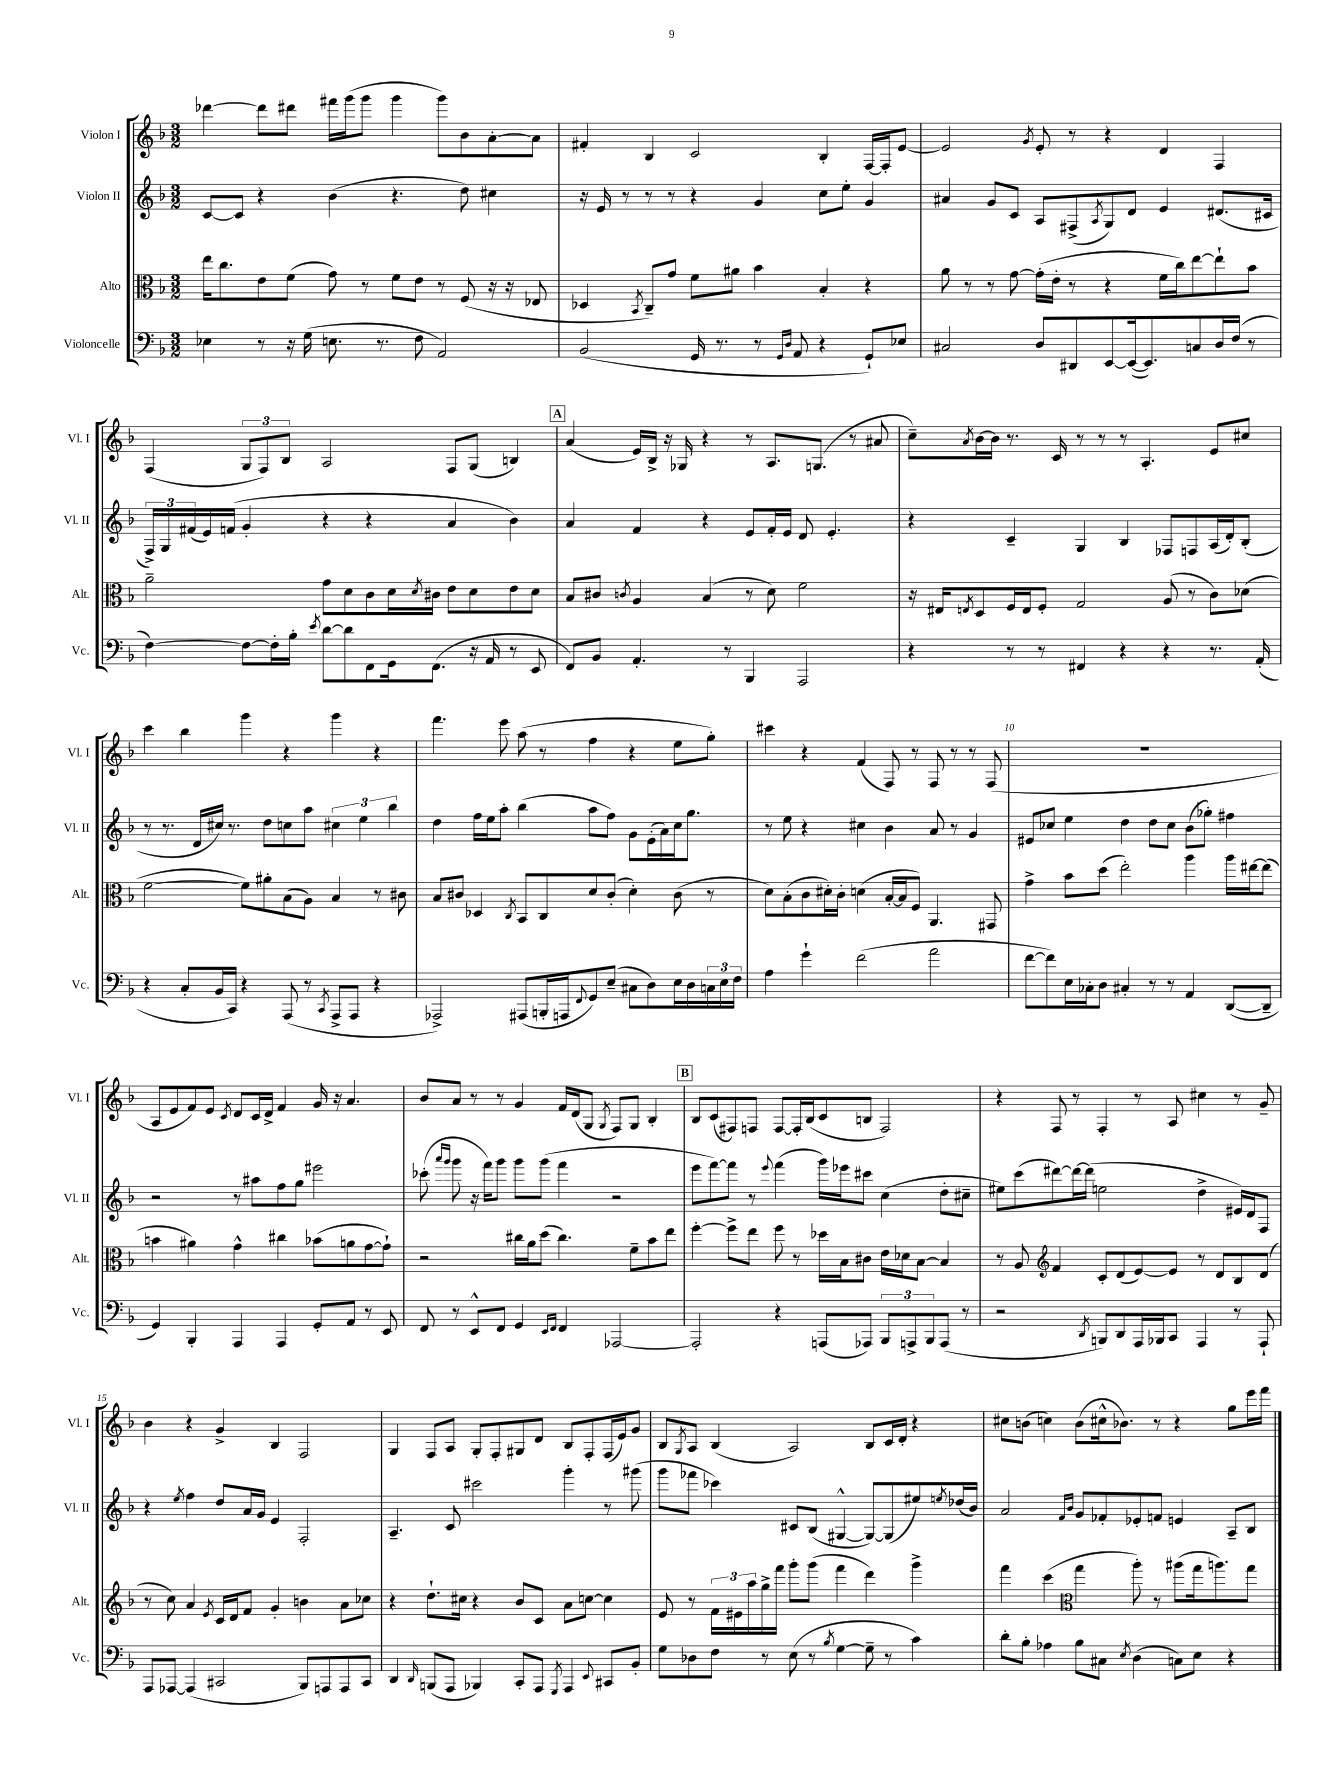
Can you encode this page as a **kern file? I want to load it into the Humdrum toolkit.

**kern	**kern	**kern	**kern
*staff4	*staff3	*staff2	*staff1
*clefF4	*clefC3	*clefG2	*clefG2
*k[b-]	*k[b-]	*k[b-]	*k[b-]
*M3/2	*M3/2	*M3/2	*M3/2
4E-	16ee	[8c	[4ddd-
.	8.cc	.	.
.	.	8c]	.
8r	8e	4r	8ddd-]
16r	(8f	.	8ddd#
(16G	.	.	.
8.E	8g)	(4b-	16fff#
.	.	.	(16ggg
.	8r	.	8ggg
8.r	.	.	.
.	8f	4.r	4ggg
8F	8e	.	.
2AA)	8r	.	8ggg)
.	(8F	8dd)	8b-
.	16r	4cc#	[8a'
.	16r	.	.
.	8E-	.	8a]
=	=	=	=
(2BB-	4D-	16r	4f#'
.	.	16e	.
.	.	8r	.
.	8qBB-	.	.
.	8C~)	8r	4B-
.	8g	8r	.
16GG	8f	4r	2c
8.r	.	.	.
.	8a#	.	.
8r	4b-	4g	.
16qqGG	.	.	.
16qqD	.	.	.
8AA	.	.	.
4r	4B-'	8cc	4B-'
.	.	8ee'	.
8GG`)	4r	4g	[16F
.	.	.	16F']
8E-	.	.	[8e
=	=	=	=
2C#	8a	4a#	2e]
.	8r	.	.
.	8r	8g	.
.	[8g	8c	.
.	.	.	8qg
8D	(16g']	8A	8e'
.	16e'	.	.
8DD#	8r	(8F#^	8r
.	.	8qA	.
[8EE	4r	8G)	4r
(16EE_	.	8d	.
8.EE])	.	.	.
.	16f	4e	4d
.	16cc)	.	.
8C	[8ee	.	.
16D	8ee`]	(8.d#	4F
(16F	.	.	.
8r	8b-	.	.
.	.	16c#	.
=	=	=	=
[4F)	2a~	24F^)	(4F
.	.	24G	.
.	.	(24f#	.
.	.	16e)	.
.	.	(16f	.
8F_	.	4g'	12G
.	.	.	12F)
16F']	.	.	.
.	.	.	12B-
16B-'	.	.	.
8qe	.	.	.
[8d	8g	4r	2A
8d]	8d	.	.
8FF	8c	4r	.
16GG	16d	.	.
.	8qd	.	.
(8.FF	16c#	.	.
.	8e	4a	8F
16r	8d	.	(8G
16AA	.	.	.
8r	8e	4b-)	4B)
8EE	8d	.	.
=	=	=	=
8FF)	8B-	4a	(4a
8BB-	8c#	.	.
.	8qc	.	.
4.AA'	4A	4f	16e)
.	.	.	16B-^
.	.	.	16r
.	.	.	16G-
.	(4B-	4r	4r
8r	.	.	.
4BBB-	8r	8e	8r
.	8d)	16f'	8.A
.	.	16e	.
2AAA	2f	8d	.
.	.	.	(8.G
.	.	4.e'	.
.	.	.	8r
.	.	.	8a#
=	=	=	=
4r	16r	4r	8cc~)
.	16E#	.	.
.	8qE	.	8qa
.	8D	.	[16b-
.	.	.	16b-]
8r	16F	4c~	8.r
.	16E	.	.
8r	8F'	.	.
.	.	.	16c
4FF#	2G	4G	8r
.	.	.	8r
4r	.	4B-	8r
.	.	.	4.A'
4r	(8A	8F-	.
.	8r	8F	.
8.r	8c)	(16A	8e
.	.	16d')	.
.	(8d-	(8B-'	8cc#
(16AA'	.	.	.
=	=	=	=
4r	[2f	8r	4ccc
.	.	8.r	.
8C'	.	.	4bb-
.	.	16d	.
16BB-	.	16cc#)	.
16CC)	.	8.r	.
4r	8f])	.	4ggg
.	8a#'	8dd	.
(8AAA	(8B-	8cc	4r
8r	8A)	8aa	.
8qCC	.	.	.
8AAA^	4B-	6cc#	4ggg
8AAA	.	.	.
.	.	6ee	.
4r	8r	.	4r
.	.	6bb-	.
.	8c#	.	.
=	=	=	=
2AAA-^)	8B-	4dd	4.fff
.	8c#	.	.
.	4D-	16ff	.
.	.	16ee	.
.	.	8aa'	8eee
.	8qC	.	.
(8AAA#	8BB-	(4bb-	(8aa
16BBB'	8C	.	8r
16AAA	.	.	.
8qqFF	.	.	.
8GG)	8d	8aa	4ff
(8E~	(8c#'	8ff)	.
8C#	4d')	8g	4r
8D)	.	(16e'	.
.	.	16a)	.
16E	(8c#	16cc	8ee
16D	.	8.gg	.
24C	8r	.	8gg')
24E	.	.	.
24F	.	.	.
=	=	=	=
4A	8d)	8r	4ccc#
.	(8B-'	8ee	.
4g`	8c	4r	4r
.	16d#')	.	.
.	16c'	.	.
(2f	(4d	4cc#	(4f
.	[16B-'	4b-	8F)
.	16B-]	.	.
.	8F)	.	8r
2a	4.AA	8a	8F
.	.	8r	8r
.	.	4g	8r
.	8GG#	.	(8F
=	=	=	=
[8f	4g^	8e#	1.r
8f])	.	8cc-	.
16E	8b-	4ee	.
16C-'	.	.	.
8D	(8dd	.	.
4C#'	2ee')	4dd	.
8r	.	8dd	.
8r	.	8cc-	.
4AA	4aa	(8b-	.
.	.	8gg-')	.
([8DD	16aa	4ff#	.
.	[16ee#	.	.
8DD~]	(8ee#]	.	.
=	=	=	=
4GG)	4b	2r	8A
.	.	.	8e
4BBB-'	4a#)	.	8f)
.	.	.	8e
.	.	.	8qc
4AAA	4g^^	8r	8d
.	.	8aa#	16c
.	.	.	16d^
4AAA	4cc#	8ff	4f
.	.	8gg	.
8GG'	(8b-	2eee#	16g
.	.	.	16r
8AA	8a	.	4.a
8r	[8g	.	.
8EE	8g`])	.	.
=	=	=	=
8FF	2r	(8ccc-'	8b-
.	.	16qqaaa	.
.	.	16qqggg	.
8r	.	8ggg	8a
8EE^^	.	16r	8r
.	.	16fff)	.
8FF	.	8ggg	8r
4GG	16cc#	8ggg	4g
.	16a	.	.
.	(8dd	(8ggg	.
16qqEE	.	.	.
16qqFF	.	.	.
4FF	4.cc#)	4fff	16f
.	.	.	(16d
.	.	.	8G
.	.	.	8qG
[2AAA-	.	2r	8F)
.	8f~	.	8G
.	8b-	.	4B-'
.	8ee	.	.
=	=	=	=
2AAA-']	[4ff'	8eee	8B-
.	.	[8fff)	(8c
.	8ff^]	8fff]	8F#)
.	8ee	8r	8F
.	.	8qqeee	.
4r	8ff	(4fff	[8F
.	8r	.	16F']
.	.	.	(16B-
(8AAA	16dd-	16ggg)	8c
.	16B-	16eee-	.
8AAA-)	8c#	8ccc#	8B
12BBB-	16e	(4cc	2F)
.	16d-	.	.
12AAA^	.	.	.
.	[8B-	.	.
12BBB-	.	.	.
(8AAA	4B-]	8dd'	.
8r	.	8cc#~	.
=	=	=	=
2r	8r	8ee#)	4r
.	8A	(8ccc	.
*	*clefG2	*	*
.	4f	[8ddd#)	8F
.	.	16ddd#_	8r
.	.	(16ddd#]	.
8qDD	.	.	.
8BBB)	8c'	2ee	4F'
8DD	(8d	.	.
16AAA	[8e)	.	8r
16BBB-	.	.	.
8CC	8e]	.	8A
4AAA	8r	4dd^	4cc#
.	8d	.	.
8r	8B-	16e#)	8r
.	.	16d	.
8AAA`	(8d	8F	8g~
=	=	=	=
8AAA	8r	4r	4b-
[8AAA-	8cc)	.	.
.	.	8qee	.
(4AAA-]	4a	4ff	4r
.	8qe	.	.
2CC#	16c	8dd	4g^
.	16d	.	.
.	8f	16a	.
.	.	16g	.
.	4g'	4e	4B-
8BBB-)	4b	2F'	2F
8AAA	.	.	.
8AAA	8a	.	.
8CC#	8cc-	.	.
=	=	=	=
4DD	4r	4.A~	4G
16qqDD	.	.	.
(8BBB	8.dd`	.	8F
8AAA	.	8c	8A
.	16cc#	.	.
4BBB-)	4r	2ccc#	8G'
.	.	.	8F'
8CC'	8b-	.	8G#
8AAA	8c	.	8d
8qGGG	.	.	.
4AAA	8a	4ggg'	8B-
.	[8cc	.	8F'
8qqEE	.	.	.
8CC#	4cc]	8r	(16F
.	.	.	16e)
8BB-'	.	(8ggg#	8g
=	=	=	=
8G	8e	8ggg	8B-
.	.	.	8qG
8D-	8r	8fff-	8A
8F	24f	4ccc-)	(4B-
.	24e#	.	.
.	24aa	.	.
8r	16gg^	.	.
.	16fff	.	.
(8E	8ggg'	8c#	2A)
8r	(8ggg	(8B-	.
8qB-	.	.	.
[4G	4fff	[4G#^^	.
8G~]	4ddd)	8G#_)	8B-
8r	.	(8G#]	16c
.	.	.	16d'
4c)	4ggg^	8ee#)	4r
.	.	8qee	.
.	.	(16dd-	.
.	.	16b-)	.
=	=	=	=
8d'	4fff	2a	8cc#
8B-'	.	.	(8b
4A-	(4ccc	.	4cc)
*	*clefC3	*	*
.	.	16qqf	.
.	.	16qqb-	.
8B-	4gg	8g	(8b
8C#	.	8f-'	16cc#^^
.	.	.	8.b-)
8qE	.	.	.
(4D	8aa')	8e-'	.
.	8r	8f	8r
8C)	(8aa#	4e	4r
8E	16gg	.	.
.	8.aa)	.	.
4r	.	8A~	8gg
.	8gg	8B-	16eee
.	.	.	16fff
==	==	==	==
*-	*-	*-	*-
